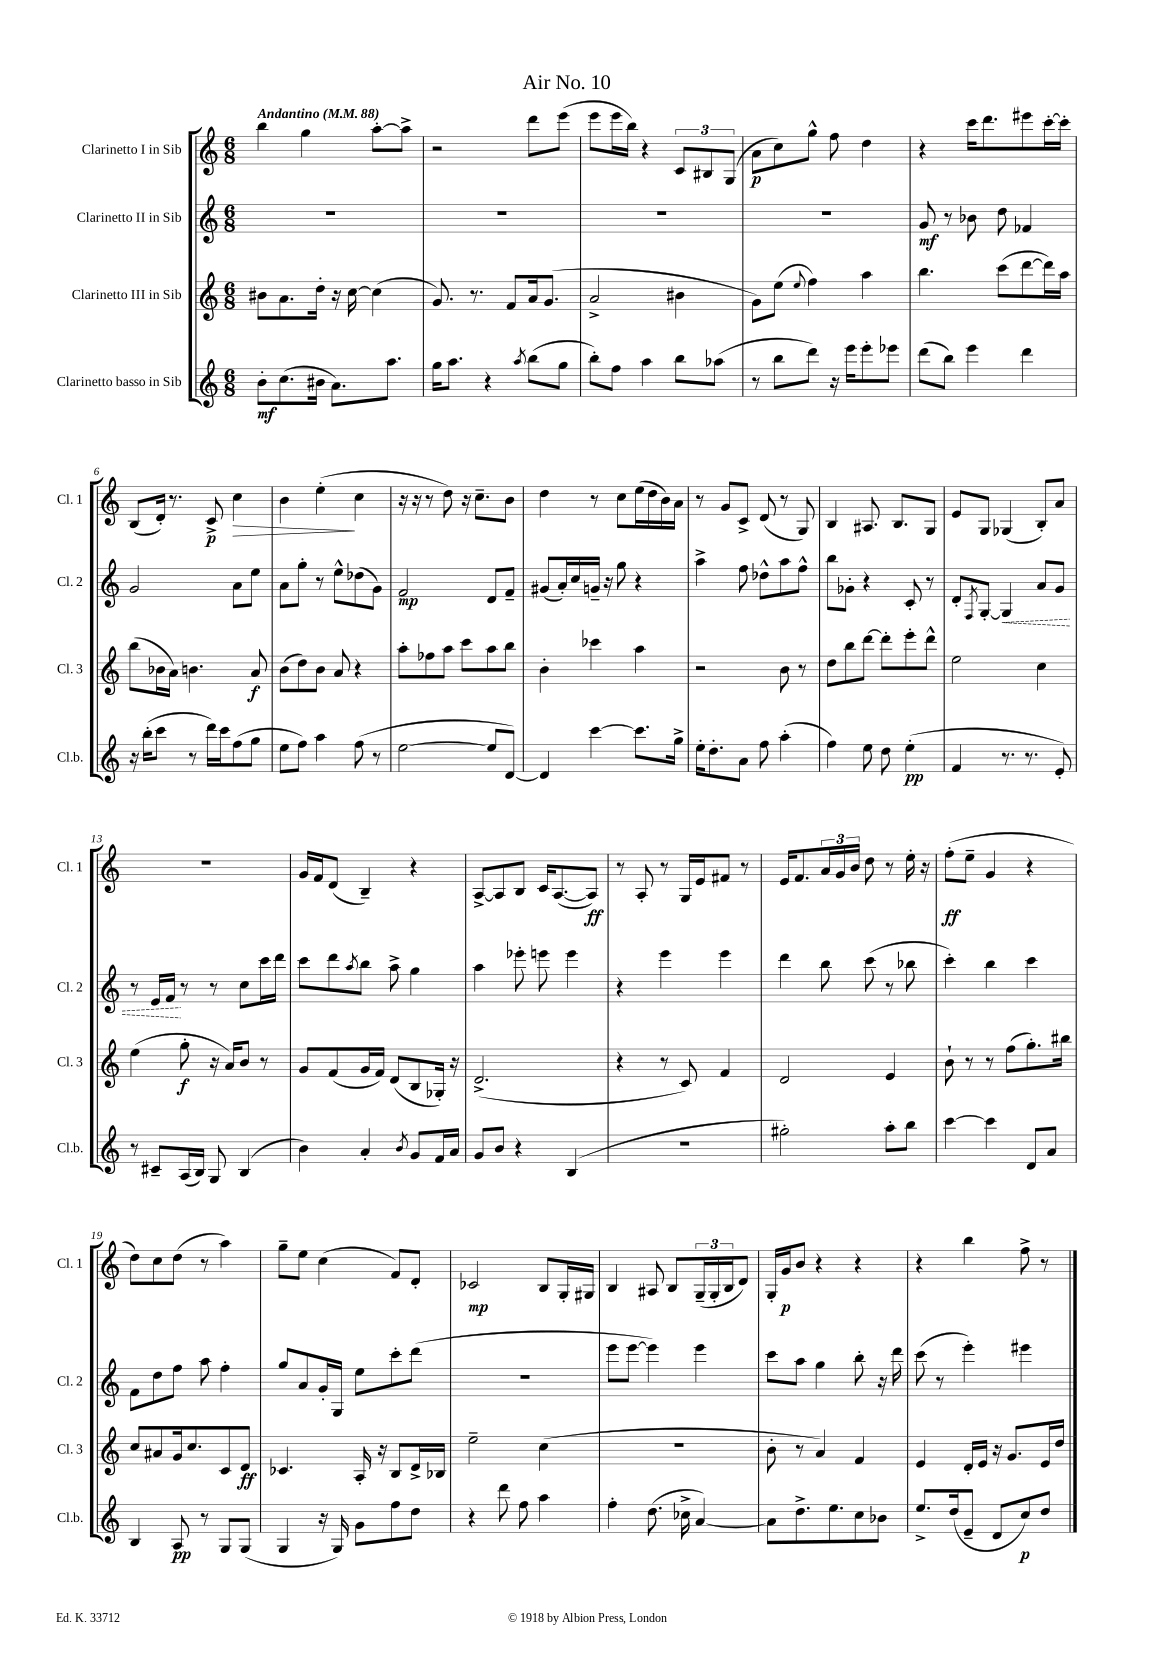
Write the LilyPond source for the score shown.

\header { title = "Air No. 10" }
<<
\new StaffGroup <<
\new Staff = "s0" \with { instrumentName = "Clarinetto I in Sib" shortInstrumentName = "Cl. 1" } {
    \clef treble \key c \major \numericTimeSignature \time 6/8 \tempo "Andantino" 4 = 88
    b''4 g''4 a''8~-. a''8-> |
    r2 d'''8 e'''8( |
    e'''8 e'''16 b''16) r4 \tuplet 3/2 { c'8 bis8 g8( } |
    a'8\p c''8) g''8-^ f''8 d''4 |
    r4 c'''16 d'''8. eis'''8 c'''16~-. c'''16-. |
    b8( d'16-.) r8. c'8->\p c''4\> |
    b'4 e''4-.\!( c''4 |
    r16 r16 r8 d''8) r16 c''8.-- b'8 |
    d''4 r8 c''8 e''16( d''16 b'16) a'16 |
    r8 g'8 c'8-> d'8( r8 g8) |
    b4 ais8. b8. g8 |
    e'8 g8 ges4( b8-.) a'8 |
    R2. |
    g'16 f'16 d'8( b4--) r4 |
    a8~-> a8 b8 c'16 a8.~( a8\ff) |
    r8 a8-. r8 g16 e'16 fis'8 r8 |
    e'16 f'8. \tuplet 3/2 { a'16 g'16 b'16 } d''8 r8 e''16-. r16 |
    f''8-.\ff( e''8-- g'4 r4 |
    d''8) c''8 d''8( r8 a''4) |
    g''8-- e''8 c''4( f'8) d'8-. |
    ces'2\mp b8 g16-. gis16 |
    b4 ais8 b8 \tuplet 3/2 { g16--( g16-. b16 } d'8) |
    g16-. g'16\p b'8 r4 r4 |
    r4 b''4 f''8-> r8 \bar "|." |
}
\new Staff = "s1" \with { instrumentName = "Clarinetto II in Sib" shortInstrumentName = "Cl. 2" } {
    \clef treble \key c \major \numericTimeSignature \time 6/8
    R2. |
    R2. |
    R2. |
    R2. |
    g'8\mf r8 bes'8 d''8 fes'4 |
    g'2 a'8 e''8 |
    a'8 g''8-. r8 e''8-^ des''8( g'8) |
    f'2\mp d'8 f'8-- |
    gis'8( a'16-.) c''16 g'16-- r16 g''8 r4 |
    a''4-> f''8 des''8-^ a''8 f''8-^ |
    b''8 ges'8-. r4 c'8-. r8 |
    d'8-. \acciaccatura { f8 } g8~-. \once \override Hairpin.style = #'dashed-line g4\< a'8 g'8 |
    r8 e'16 f'16\! r8 r8 c''8 c'''16 d'''16 |
    c'''8 d'''8 \acciaccatura { a''8 } b''8 a''8-> g''4 |
    a''4 ees'''8-. e'''8 e'''4 |
    r4 e'''4 e'''4 |
    d'''4 b''8 c'''8( r8 bes''8 |
    c'''4-.) b''4 c'''4 |
    f'8 d''8 f''8 a''8 f''4-. |
    g''8 a'8 g'16-. g16 e''8 c'''8-. d'''8( |
    R2. |
    e'''8 e'''8~ e'''4) e'''4 |
    c'''8 a''8 g''4 b''8-. r16 d'''16 |
    c'''8( r8 e'''4-.) eis'''4 \bar "|." |
}
\new Staff = "s2" \with { instrumentName = "Clarinetto III in Sib" shortInstrumentName = "Cl. 3" } {
    \clef treble \key c \major \numericTimeSignature \time 6/8
    bis'8 a'8. d''16-. r16 c''16~ c''4( |
    g'8.) r8. f'8 a'16 g'8.( |
    a'2-> bis'4 |
    g'8) e''8( \appoggiatura { e''8 } f''4) a''4 |
    b''4. c'''8( d'''8~ d'''16) a''16 |
    b''8( bes'16 a'16) b'4. a'8\f |
    b'8( d''8) b'8 a'8 r4 |
    a''8-. fes''8 a''8 c'''8 a''8 b''8 |
    b'4-. ces'''4 a''4 |
    r2 b'8 r8 |
    d''8 b''8 d'''8~ d'''8-. e'''8-. d'''8-^ |
    e''2 c''4 |
    e''4( g''8-.\f r16 a'16) b'8 r8 |
    g'8 f'8( g'16 f'16) d'8( b8 ges16-.) r16 |
    d'2.->( |
    r4 r8 c'8) f'4 |
    d'2 e'4 |
    b'8-! r8 r8 f''8( g''8.-.) bis''16 |
    c''8 ais'8 g'16 c''8. c'8 d'8\ff |
    ces'4. a16-. r16 b8 d'16-> bes16 |
    e''2-- c''4( |
    R2. |
    b'8-. r8 a'4) f'4 |
    e'4 d'16-. e'16 r16 g'8. e'16 d''16 \bar "|." |
}
\new Staff = "s3" \with { instrumentName = "Clarinetto basso in Sib" shortInstrumentName = "Cl.b." } {
    \clef treble \key c \major \numericTimeSignature \time 6/8
    b'8-.\mf c''8.( bis'16 a'8.) a''8. |
    g''16 a''8. r4 \acciaccatura { a''8 } b''8( g''8 |
    b''8-.) f''8 a''4 b''8 aes''8( |
    r8 b''8 d'''8) r16 e'''16 e'''8-. ees'''8 |
    d'''8( b''8) e'''4 d'''4 |
    r16 b''16-.( c'''8 r8 d'''16) c'''16 f''8( g''8 |
    e''8 f''8) a''4 f''8( r8 |
    e''2~ e''8 d'8~) |
    d'4 c'''4~ c'''8. g''16-> |
    e''16-. d''8.-. a'8 f''8 a''4-.( |
    f''4) e''8 d''8 e''4-.\pp( |
    f'4 r8. r8. e'8-.) |
    r8 cis'8-- a16( b16) g8 b4( |
    b'4) a'4-. \acciaccatura { b'8 } g'8 f'16 a'16 |
    g'8 b'8 r4 b4( |
    R2. |
    gis''2-.) a''8-. b''8 |
    c'''4~ c'''4 d'8 a'8 |
    b4 a8\pp r8 g8 g8( |
    g4 r16 g16) g'8 f''8 d''8 |
    r4 d'''8 f''8 a''4 |
    f''4-. d''8.( ces''16-> a'4~) |
    a'8 d''8.-> e''8. c''8 bes'8 |
    e''8.-> d''16( e'8-- d'8 c''8\p) d''8 \bar "|." |
}
>>
>>
